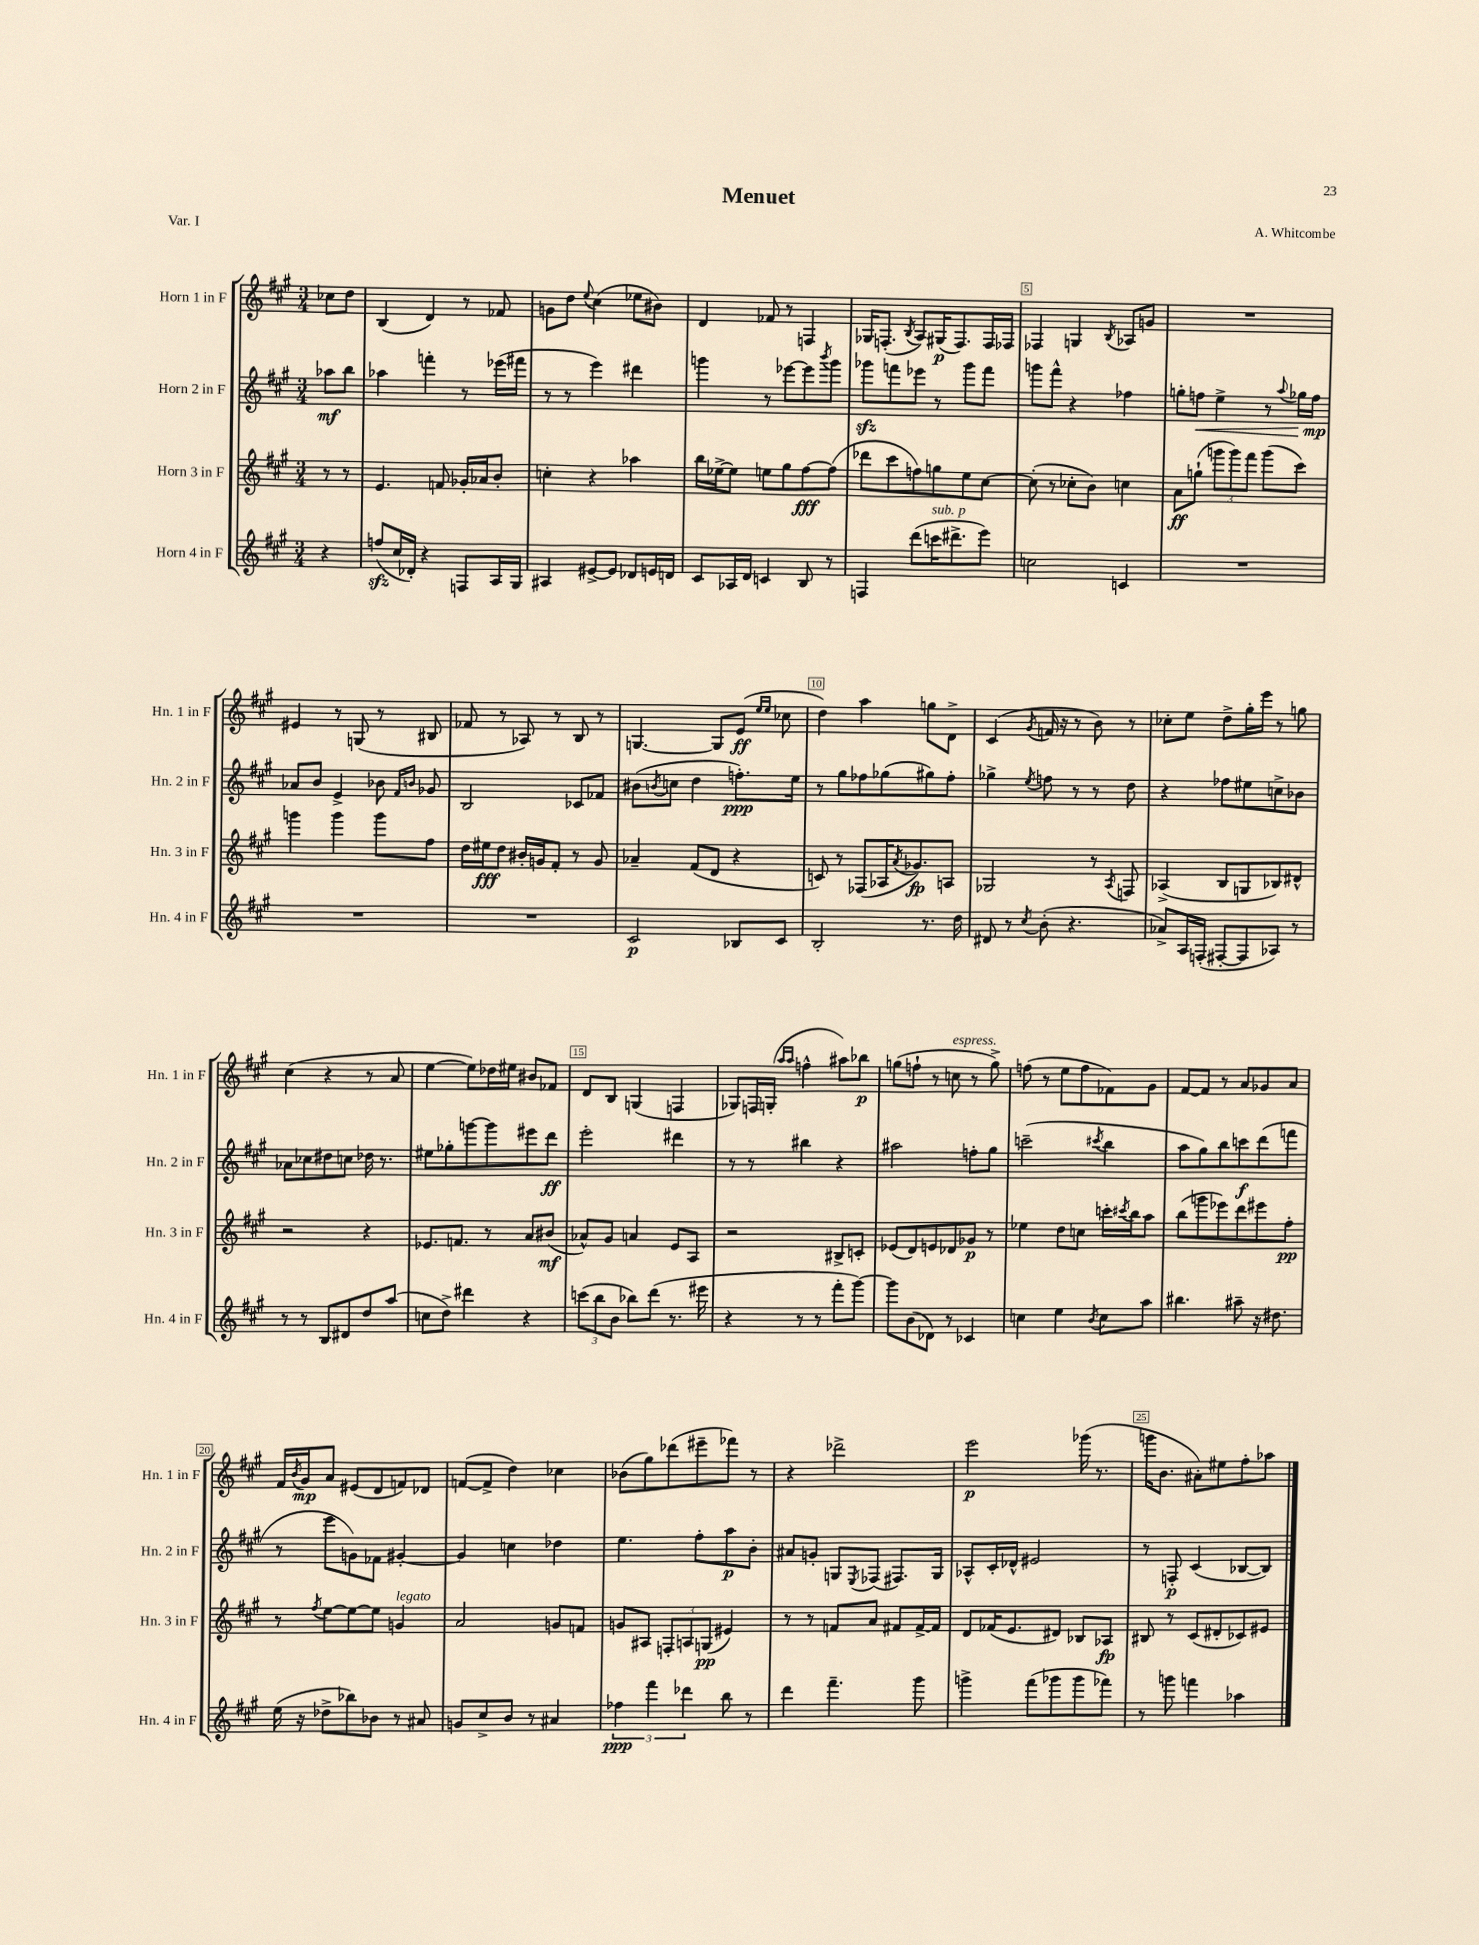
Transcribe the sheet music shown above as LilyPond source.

\header { title = "Menuet" composer = "A. Whitcombe" piece = "Var. I" }
<<
\new StaffGroup <<
\new Staff = "s0" \with { instrumentName = "Horn 1 in F" shortInstrumentName = "Hn. 1 in F" } {
    \clef treble \key a \major \numericTimeSignature \time 3/4 \partial 4
    ces''8 d''8 |
    b4( d'4) r8 fes'8 |
    g'8 d''8 \appoggiatura { e''8 } cis''4( ees''8 bis'8) |
    d'4 fes'8 r8 f4 |
    ges16 f8.-.( \acciaccatura { b8 } a8) gis16\p( f8.) f16 fes16 |
    fes4 g4 \acciaccatura { b8 } aes8 g'8 |
    R2. |
    eis'4 r8 g8( r8 bis8 |
    fes'8 r8 aes8) r8 b8 r8 |
    g4.~ g8 e'8\ff( \grace { e''16 e''16 } ces''8 |
    d''4) a''4 g''8 d'8-> |
    cis'4( \acciaccatura { gis'8 } f'16 r16 r8 b'8) r8 |
    ces''8-. e''8 d''8-> gis''16-. e'''16 r8 g''8 |
    cis''4( r4 r8 a'8 |
    e''4~ e''8) des''16 eis''16 bis'8 fes'8 |
    d'8 b8 g4( f4 |
    ges8) f16 g16-.( \grace { a''16 a''16 } f''4-^ ais''8) bes''8\p |
    g''8( f''8-! r8 c''8^\markup { \italic "espress." } r8 g''8->) |
    f''8( r8 e''8 f''8 fes'8) gis'8 |
    fis'8~ fis'8 r8 a'8 ges'8 a'8 |
    fis'16 \acciaccatura { b'8 } gis'16\mp a'8 eis'8( d'8 f'8) des'8 |
    f'8~( f'8-> d''4) ces''4 |
    bes'8( gis''8) des'''8( eis'''8-- fes'''8) r8 |
    r4 des'''2-> |
    e'''2\p ges'''16( r8. |
    g'''16 b'8. ais'8-.) eis''8 fis''8-. aes''8 \bar "|." |
}
\new Staff = "s1" \with { instrumentName = "Horn 2 in F" shortInstrumentName = "Hn. 2 in F" } {
    \clef treble \key a \major \numericTimeSignature \time 3/4 \partial 4
    aes''8\mf b''8 |
    aes''4 f'''4-. r8 ees'''16( fis'''16 |
    r8 r8 e'''4) dis'''4 |
    g'''4 r8 ees'''8~ ees'''8 \acciaccatura { b'''8 } g'''8 |
    ges'''8\sfz f'''8 ees'''8 r8 ges'''8 f'''8 |
    g'''8 fis'''8-^ r4 fes''4 |
    g''8-. f''8\< e''4-> r8 \appoggiatura { a''8 } ges''16 f''16\mp\! |
    aes'8 b'8 e'4-> bes'8 \grace { fis'16 b'16 } ges'8 |
    b2 ces'8 fes'8 |
    bis'8( \acciaccatura { b'8 } c''8 d''4 f''8.-.\ppp) e''16 |
    r8 gis''8 fes''8 ges''8( gis''8) fes''8-. |
    ges''4-> \acciaccatura { e''8 } f''8 r8 r8 d''8 |
    r4 fes''8 eis''8 c''8-> bes'8 |
    aes'8 ces''8 dis''8 c''8 des''16 r8. |
    eis''8 ges''8-. g'''8~ g'''8 eis'''8 d'''8\ff |
    e'''2-. dis'''4 |
    r8 r8 bis''4 r4 |
    ais''2 f''8-. gis''8 |
    c'''2--( \acciaccatura { cis'''8 } b''4 |
    a''8 gis''8) b''8 c'''8\f d'''8( f'''8 |
    r8 e'''8 g'8) fes'8 gis'4~-. |
    gis'4 c''4 des''4 |
    e''4. fis''8-. a''8\p b'8-. |
    ais'8 g'8-. g8 \acciaccatura { e8 } fes8( fis8.) g16 |
    aes8-^ cis'16-. des'16-^ eis'2 |
    r8 f8-.\p cis'4( bes8~ bes8) \bar "|." |
}
\new Staff = "s2" \with { instrumentName = "Horn 3 in F" shortInstrumentName = "Hn. 3 in F" } {
    \clef treble \key a \major \numericTimeSignature \time 3/4 \partial 4
    r8 r8 |
    e'4. f'8 ges'16-. aes'16 b'8-. |
    c''4-. r4 aes''4 |
    b''16 ees''16~-> ees''8 e''8 gis''8 fis''8~\fff fis''8( |
    des'''8 cis'''8 f''8) g''8 e''8 cis''8~ |
    cis''8-.( r8 ces''8-. b'8) c''4 |
    a'8\ff g''8-!( \tuplet 3/2 { g'''8 g'''8) fis'''8 } g'''8( cis'''8) |
    g'''4 g'''4 g'''8 fis''8 |
    d''16 eis''16\fff d''8 bis'16-. g'16 fis'8-. r8 g'8 |
    aes'4-- fis'8( d'8 r4 |
    c'8) r8 fes8( aes16 \acciaccatura { a'8 } ges'8.\fp) a8 |
    ges2 r8 \acciaccatura { a8 } f8 |
    aes4->( b8 g8 bes8) dis'8-^ |
    r2 r4 |
    ees'8. f'8. r8 a'8 bis'8\mf( |
    aes'8-^) gis'8 a'4 e'8 a8 |
    r2 bis8-> c'8-. |
    ees'8( d'8) e'8 des'8 ges'8\p r8 |
    ees''4 d''8 c''8 c'''16-. \acciaccatura { cis'''8 } b''16 a''8 |
    b''8( g'''8 ees'''8) d'''8 eis'''8 fis''8-.\pp |
    r8 \acciaccatura { fis''8 } e''8~ e''8~ e''8 g'4^\markup { \italic "legato" } |
    a'2 g'8 f'8 |
    g'8 ais8 \tuplet 3/2 { f8-. a8 g8\pp( } eis'4) |
    r8 r8 f'8 a'8 fis'8 fis'16~-> fis'16 |
    d'8 fes'16( e'8. dis'8) bes8 aes8\fp |
    bis8 r8 cis'8( dis'8-. ces'8) eis'8 \bar "|." |
}
\new Staff = "s3" \with { instrumentName = "Horn 4 in F" shortInstrumentName = "Hn. 4 in F" } {
    \clef treble \key a \major \numericTimeSignature \time 3/4 \partial 4
    r4 |
    f''8\sfz( cis''16 des'16-.) r4 f8 a16 gis16 |
    ais4 eis'8~-> eis'8 des'8 e'16 d'16 |
    cis'8 aes16 d'16 c'4 b8 r8 |
    f4 d'''8( c'''16^\markup { \italic "sub. p" } dis'''8.-> e'''8) |
    c''2 c'4 |
    R2. |
    R2. |
    R2. |
    cis'2\p bes8 cis'8 |
    b2-. r8. d''16 |
    dis'8 r8 \acciaccatura { cis''8 } b'8-.( r4. |
    aes'8->) a16 f16-.( fis8~-. fis8 aes8) r8 |
    r8 r8 b8 dis'8 d''8 a''8( |
    c''8 d''8->) dis'''4 r4 |
    \tuplet 3/2 { c'''8( b''8 b'8 } bes''8) d'''8( r8. eis'''16 |
    r4 r8 r8 fis'''8-. gis'''8~) |
    gis'''8 b'8( des'8) r8 ces'4 |
    c''4 e''4 \acciaccatura { b'8 } c''8 a''8 |
    bis''4. ais''8-- r16 dis''8. |
    e''16( r16 des''8-> bes''8) bes'8 r8 ais'8 |
    g'8 cis''8-> b'8 r8 ais'4 |
    \tuplet 3/2 { fes''4\ppp fis'''4 des'''4 } b''8 r8 |
    d'''4 fis'''4.-- gis'''8 |
    g'''4-> fis'''8( ges'''8 ges'''8 fes'''8) |
    r8 g'''8 f'''4 aes''4 \bar "|." |
}
>>
>>
\layout { \context { \Score \override BarNumber.break-visibility = ##(#f #t #t) barNumberVisibility = #(every-nth-bar-number-visible 5) \override BarNumber.stencil = #(make-stencil-boxer 0.1 0.3 ly:text-interface::print) } }
